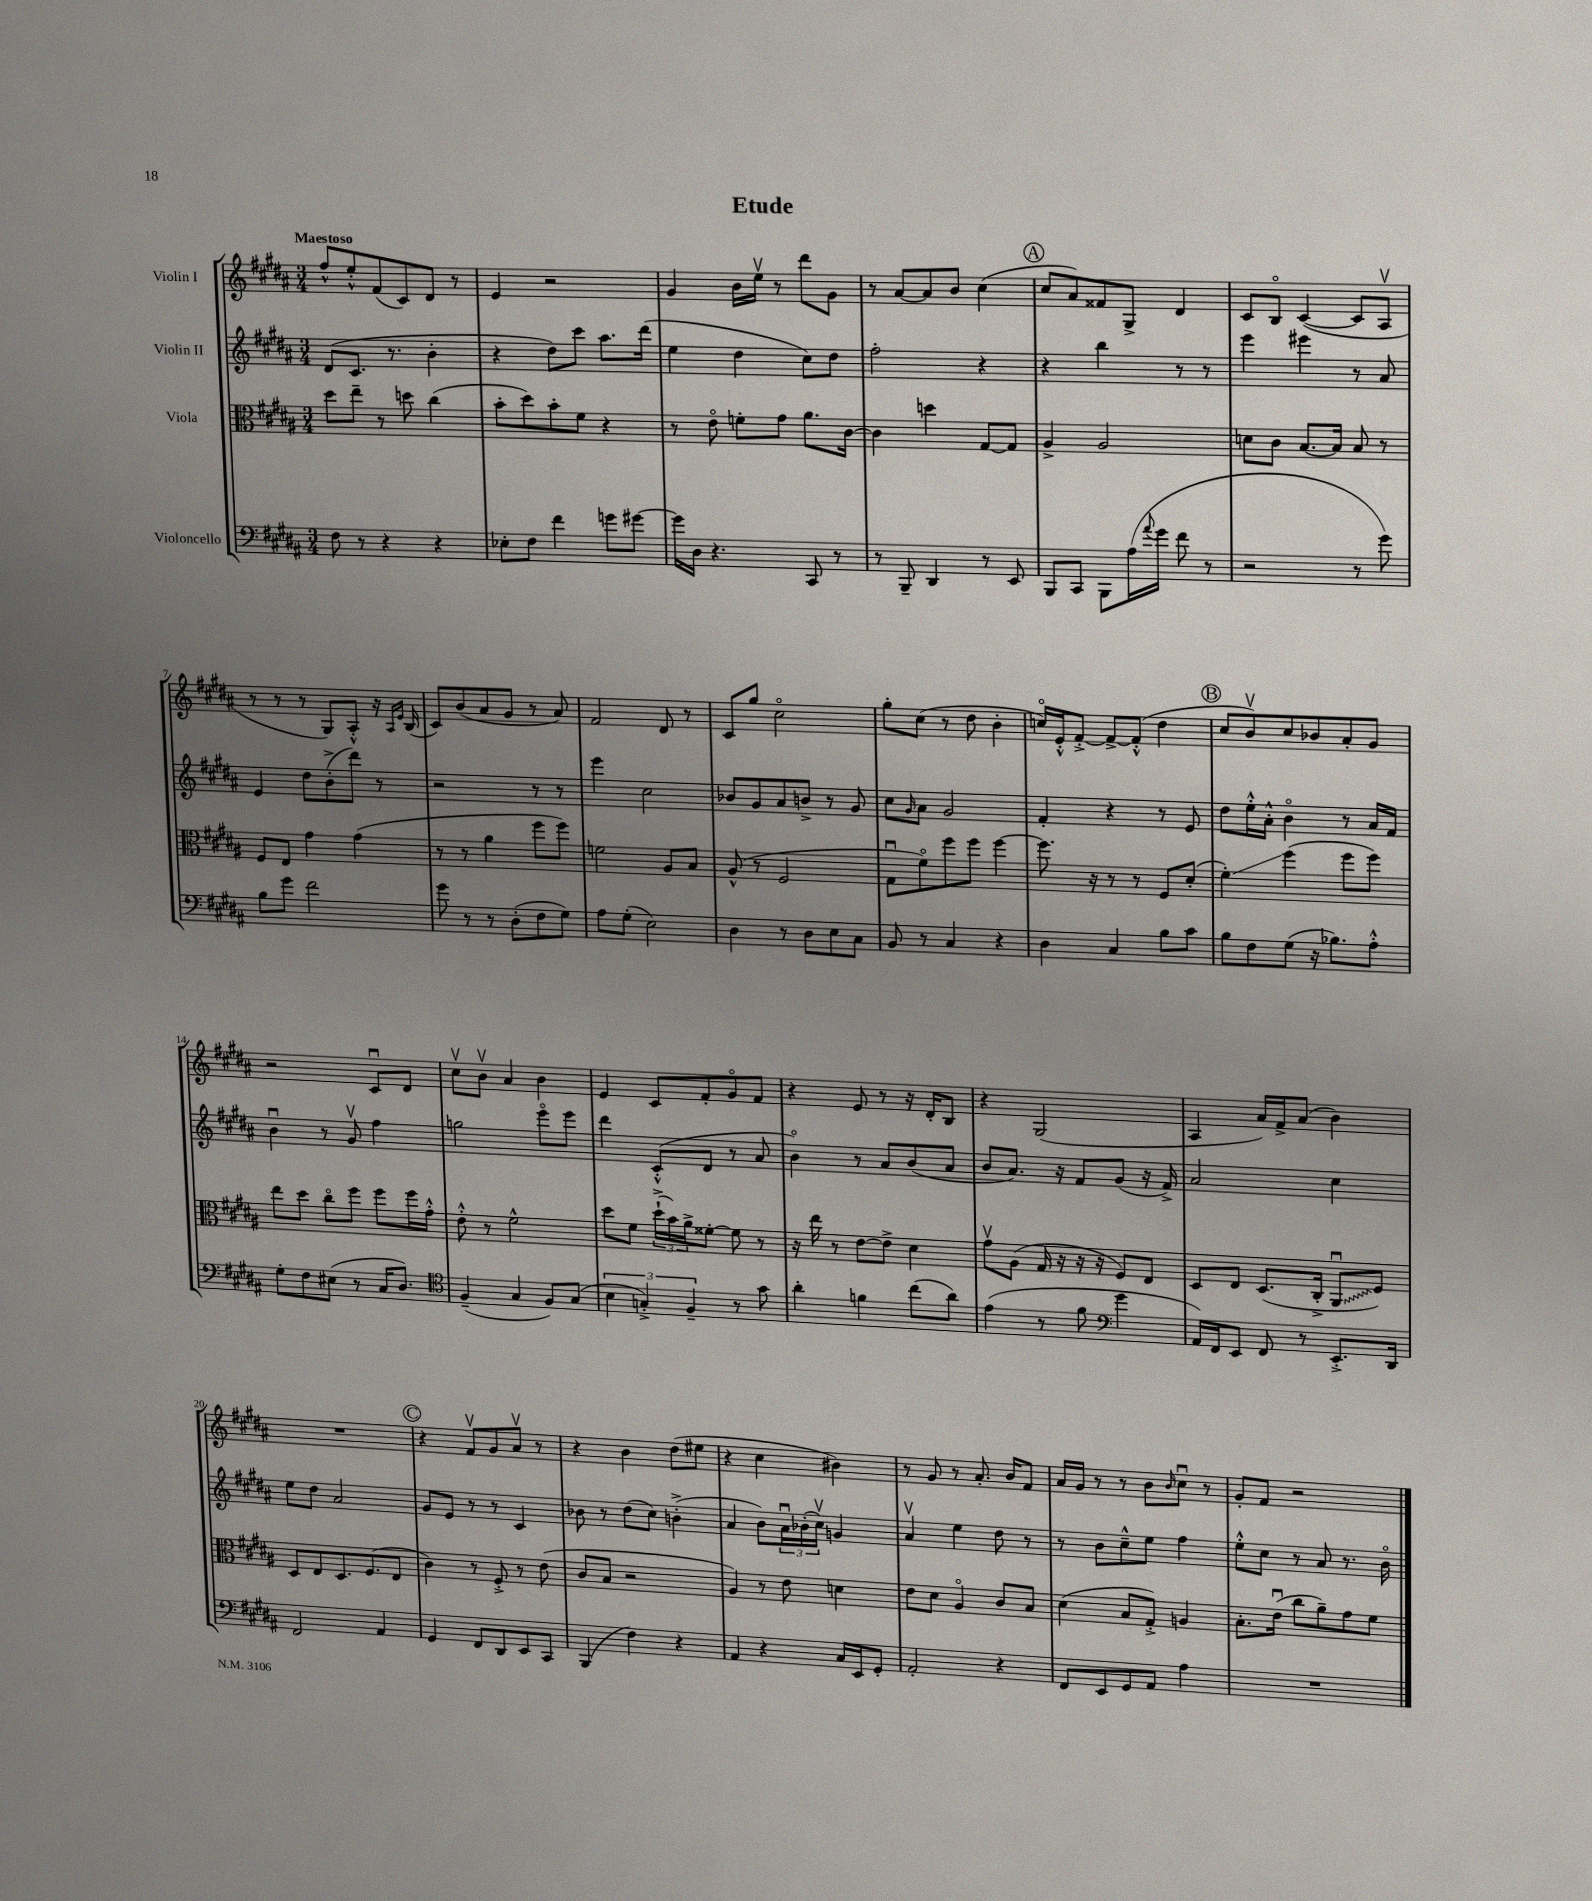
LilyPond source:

\header { title = "Etude" }
<<
\new StaffGroup <<
\new Staff = "s0" \with { instrumentName = "Violin I" } {
    \clef treble \key b \major \numericTimeSignature \time 3/4 \tempo "Maestoso"
    fis''8-^ e''8-.-^ fis'8( cis'8) dis'8 r8 |
    e'4 r2 |
    gis'4 b'16 e''16\upbow r8 dis'''8 gis'8 |
    r8 ais'8~ ais'8 b'8 cis''4( |
    \mark \markup { \circle "A" } cis''8 ais'8) fisis'8 gis8-> dis'4 |
    cis'8 b8\flageolet cis'4~( cis'8 ais8\upbow |
    r8 r8 r8 gis8) ais8-.-^ r16 \grace { ais16 e'16 } b16( |
    cis'8) b'8( ais'8 gis'8 r8 ais'8) |
    fis'2 dis'8 r8 |
    cis'8 gis''8 cis''2\flageolet |
    gis''8-. cis''8( r8 dis''8 b'4-. |
    c''16\flageolet) e'16-.-^ fis'8~-.-> fis'8~-> fis'8-.-^( dis''4 |
    \mark \markup { \circle "B" } cis''8 b'8\upbow) cis''8 bes'8 ais'8-. gis'8 |
    r2 cis'8\downbow dis'8 |
    cis''8\upbow b'8\upbow ais'4 b'4 |
    e'4 cis'8 fis'8-. gis'8\flageolet fis'8 |
    r4 e'8 r8 r16 dis'16-. b8 |
    r4 gis2( |
    ais4 ais'16) fis'16-> ais'8( b'4) |
    R2. |
    \mark \markup { \circle "C" } r4 fis'8\upbow gis'8 ais'8\upbow r8 |
    r4 b'4 dis''8( eis''8 |
    r4 cis''4 bis'4) |
    r8 gis'8 r8 ais'8.-. b'16 fis'8 |
    ais'16 gis'16 r8 r8 b'8 \grace { b'16 } cis''8\downbow r8 |
    gis'8-. fis'8 r2 \bar "|." |
}
\new Staff = "s1" \with { instrumentName = "Violin II" } {
    \clef treble \key b \major \numericTimeSignature \time 3/4
    dis'8( cis'8. r8. b'4-. |
    r4 dis''8) cis'''8 ais''8. dis'''16( |
    e''4 dis''4 cis''8) dis''8 |
    fis''2-. r4 |
    \mark \markup { \circle "A" } r4 b''4 r8 r8 |
    e'''4 eis'''4 r8 ais'8 |
    e'4 dis''8 b'8-.->( dis'''8) r8 |
    r2 r8 r8 |
    e'''4 cis''2 |
    bes'8 gis'8 ais'8 b'8-> r8 gis'8 |
    cis''8 \grace { gis'16 } ais'8 gis'2 |
    fis'4-. r4 r8 e'8 |
    \mark \markup { \circle "B" } dis''8 e''16-.-^ ais'16-.-^ b'4\flageolet r8 ais'16 fis'16 |
    b'4\downbow r8 gis'8\upbow fis''4 |
    g''2 e'''8\flageolet e'''8 |
    dis'''4 cis'8-.-^( dis'8 r8 ais'8 |
    b'4\flageolet) r8 ais'8 b'8( ais'8 |
    b'8 ais'8.) r16 fis'8 gis'8( r16 fis'16->) |
    ais'2 cis''4 |
    e''8 dis''8 ais'2 |
    \mark \markup { \circle "C" } gis'8 e'8 r8 r8 cis'4 |
    bes'8 r8 dis''8( cis''8) b'4-.->( |
    ais'4 b'8) \tuplet 3/2 { ais'16\downbow bes'16-.( cis''16\upbow) } g'4 |
    ais'4\upbow e''4 dis''8 r8 |
    r8 b'8 cis''8---^ e''8 fis''4 |
    e''8-.-^ cis''8 r8 ais'8 r8. b'16\flageolet \bar "|." |
}
\new Staff = "s2" \with { instrumentName = "Viola" } {
    \clef alto \key b \major \numericTimeSignature \time 3/4
    dis''8 e''8-- r8 d''8 cis''4( |
    b'8-. dis''8) b'8-. fis'8 r4 |
    r8 e'8\flageolet f'8-. gis'8 ais'8. cis'16~ |
    cis'4 d''4 gis8~ gis8 |
    \mark \markup { \circle "A" } ais4-> ais2 |
    d'8 cis'8 b8.~ b16 b8 r8 |
    fis8 e8 gis'4 gis'4( |
    r8 r8 ais'4 fis''8 fis''8) |
    f'2 ais8 b8 |
    ais8-^( r8 fis2 |
    gis8\downbow fis'8\flageolet) fis''8 fis''8 fis''4~ |
    fis''8. r16 r8 r8 fis8 dis'8-.( |
    \mark \markup { \circle "B" } fis'4-.\glissando) fis''4( fis''8 fis''8) |
    e''8 dis''8 cis''8\flageolet fis''8 fis''8 fis''16 gis'16-.-^ |
    e'8-.-^ r8 fis'2-^ |
    dis''8 fis'8 \tuplet 3/2 { dis''16-!->( b'16) ais'16-> } fisis'8~-. fisis'8 r8 |
    r16 e''16 r8 e'8~ e'8-> dis'4 |
    gis'8\upbow ais8( gis16 r16 r16 r16 fis8) e8 |
    dis8 e8 dis8.( cis16-.-> \once \override Glissando.style = #'zigzag ais,8\downbow\glissando fis8) |
    dis8 e8 dis8. fis8.( e8 |
    \mark \markup { \circle "C" } cis'4) r8 fis8-.-> r8 e'8( |
    cis'8 b8 r2 |
    ais4) r8 e'8 d'4 |
    e'8 dis'8 ais4\flageolet cis'8 b8 |
    dis'4( b8 gis8-.->) a4 |
    b8.-. e'16\downbow( cis''8 ais'8--) gis'8 fis'8 \bar "|." |
}
\new Staff = "s3" \with { instrumentName = "Violoncello" } {
    \clef bass \key b \major \numericTimeSignature \time 3/4
    fis8 r8 r4 r4 |
    ees8-. fis8 fis'4 g'8 gis'8~ |
    gis'16 dis16 r4. cis,8 r8 |
    r8 b,,8-- dis,4 r8 e,8 |
    \mark \markup { \circle "A" } b,,8 cis,8 b,,8 ais16( \appoggiatura { ais'8 } gis'16 fis'8 r8 |
    r2 r8 gis'8) |
    b8 gis'8 fis'2 |
    gis'8 r8 r8 dis8-.( fis8 gis8) |
    ais8 gis8-.( e2) |
    dis4 r8 dis8 e8 cis8 |
    b,8 r8 cis4 r4 |
    dis4 cis4 b8 cis'8 |
    \mark \markup { \circle "B" } b8 fis8 gis8( r16 bes8.) ais8-.-^ |
    gis8-. fis8 eis8( r8 cis16 dis8.) |
    \clef tenor fis4--( gis4 fis8) gis8( |
    \tuplet 3/2 { b4 g4-.->) fis4-- } r8 gis'8 |
    ais'4-. f'4 cis''8( ais'8) |
    e'4( r8 fis'8 \clef bass gis'4 |
    ais,16) fis,16 e,8 fis,8 r8 e,8.-.-> dis,16 |
    fis,2 ais,4 |
    \mark \markup { \circle "C" } gis,4 fis,8 dis,8 e,8 cis,8 |
    b,,4( fis4) r4 |
    ais,4 r4 cis16 e,16 gis,8-. |
    ais,2-. r4 |
    fis,8 e,8 gis,8 ais,8 ais4 |
    R2. \bar "|." |
}
>>
>>
